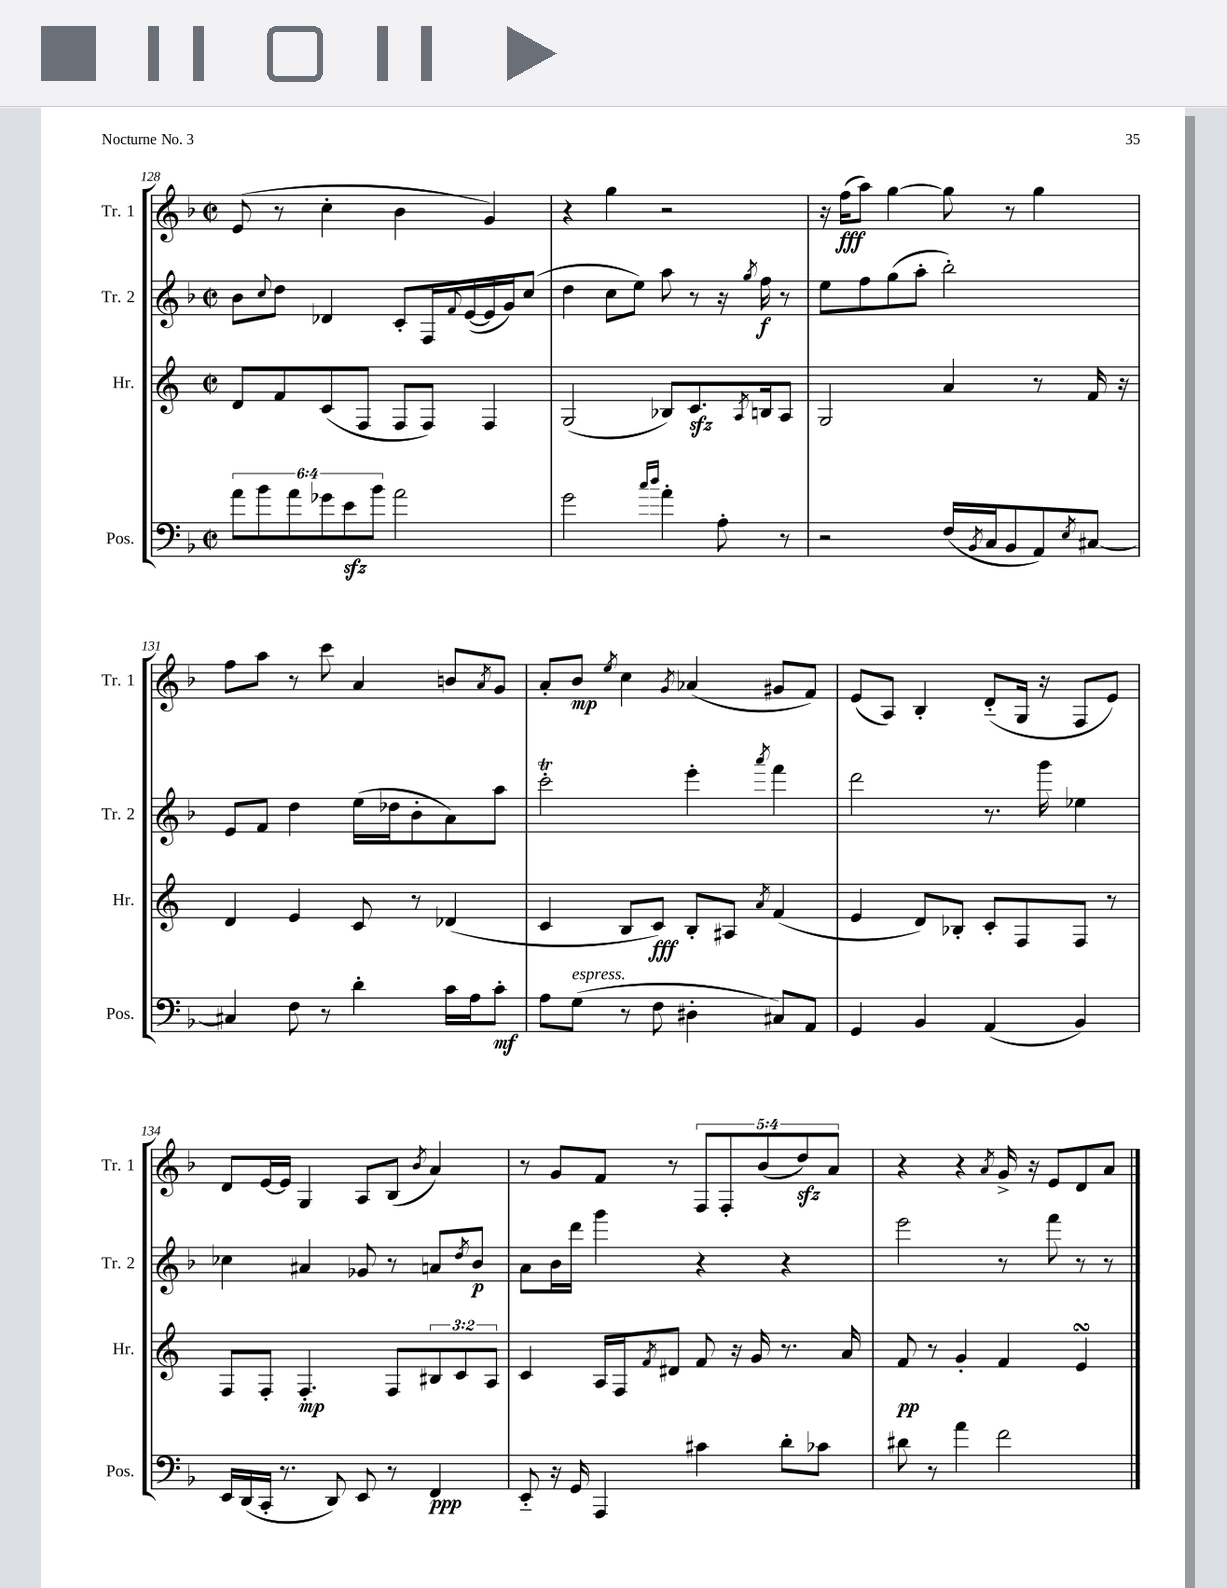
<<
\new StaffGroup <<
\new Staff = "s0" \with { instrumentName = "Tr. 1" shortInstrumentName = "Tr. 1" } {
    \clef treble \key f \major \defaultTimeSignature \time 2/2 \override Staff.TupletNumber.text = #tuplet-number::calc-fraction-text
    e'8( r8 c''4-. bes'4 g'4) |
    r4 g''4 r2 |
    r16 f''16\fff( a''8) g''4~ g''8 r8 g''4 |
    f''8 a''8 r8 c'''8 a'4 b'8 \acciaccatura { a'8 } g'8 |
    a'8-. bes'8\mp \acciaccatura { e''8 } c''4 \acciaccatura { g'8 } aes'4( gis'8 f'8) |
    e'8( a8) bes4-. d'8-_( g16 r16 f8 e'8) |
    d'8 e'16~ e'16 g4 a8 bes8( \acciaccatura { bes'8 } a'4) |
    r8 g'8 f'8 r8 \tuplet 5/4 { f8 f8-. bes'8( d''8\sfz) a'8 } |
    r4 r4 \acciaccatura { a'8 } g'16-> r16 e'8 d'8 a'8 \bar "|." |
}
\new Staff = "s1" \with { instrumentName = "Tr. 2" shortInstrumentName = "Tr. 2" } {
    \clef treble \key f \major \defaultTimeSignature \time 2/2
    bes'8 \appoggiatura { c''8 } d''8 des'4 c'8-. f16 \appoggiatura { f'8 } e'16~( e'16 g'16) c''8( |
    d''4 c''8 e''8) a''8 r8 r16 \acciaccatura { g''8 } f''16\f r8 |
    e''8 f''8 g''8( a''8-. bes''2-.) |
    e'8 f'8 d''4 e''16( des''16 bes'8-. a'8) a''8 |
    c'''2-.\trill e'''4-. \acciaccatura { a'''8 } f'''4 |
    d'''2 r8. g'''16 ees''4 |
    ces''4 ais'4 ges'8 r8 a'8 \acciaccatura { d''8 } bes'8\p |
    a'8 bes'16 d'''16 g'''4 r4 r4 |
    e'''2 r8 f'''8 r8 r8 \bar "|." |
}
\new Staff = "s2" \with { instrumentName = "Hr." shortInstrumentName = "Hr." } {
    \clef treble \key c \major \defaultTimeSignature \time 2/2 \override Staff.TupletNumber.text = #tuplet-number::calc-fraction-text
    d'8 f'8 c'8( f8 f8 f8) f4 |
    g2( bes8) c'8.\sfz \acciaccatura { a8 } b16 a8 |
    g2 a'4 r8 f'16 r16 |
    d'4 e'4 c'8 r8 des'4( |
    c'4 b8 c'8\fff) b8-. ais8 \acciaccatura { a'8 } f'4( |
    e'4 d'8) bes8-. c'8-. f8 f8 r8 |
    f8 f8-. f4.-.\mp f8 \tuplet 3/2 { bis8 c'8 a8 } |
    c'4 a16 f16 \acciaccatura { f'8 } dis'8 f'8 r16 g'16 r8. a'16 |
    f'8\pp r8 g'4-. f'4 e'4\turn \bar "|." |
}
\new Staff = "s3" \with { instrumentName = "Pos." shortInstrumentName = "Pos." } {
    \clef bass \key f \major \defaultTimeSignature \time 2/2 \override Staff.TupletNumber.text = #tuplet-number::calc-fraction-text
    \tuplet 6/4 { a'8 bes'8 a'8 ges'8 e'8\sfz bes'8 } a'2 |
    g'2 \grace { c''16 d''16 } a'4-. a8-. r8 |
    r2 f16( \acciaccatura { bes,8 } c16 bes,8 a,8) \acciaccatura { e8 } cis8~ |
    cis4 f8 r8 d'4-. c'16 a16 c'8-.\mf |
    a8 g8^\markup { \italic "espress." }( r8 f8 dis4-. cis8) a,8 |
    g,4 bes,4 a,4( bes,4) |
    e,16 d,16( c,16-. r8. d,8) e,8 r8 f,4\ppp |
    e,8-_ r16 g,16 a,,4 cis'4 d'8-. ces'8 |
    dis'8 r8 a'4 f'2 \bar "|." |
}
>>
>>
\layout { \context { \Score currentBarNumber = #128 } }
